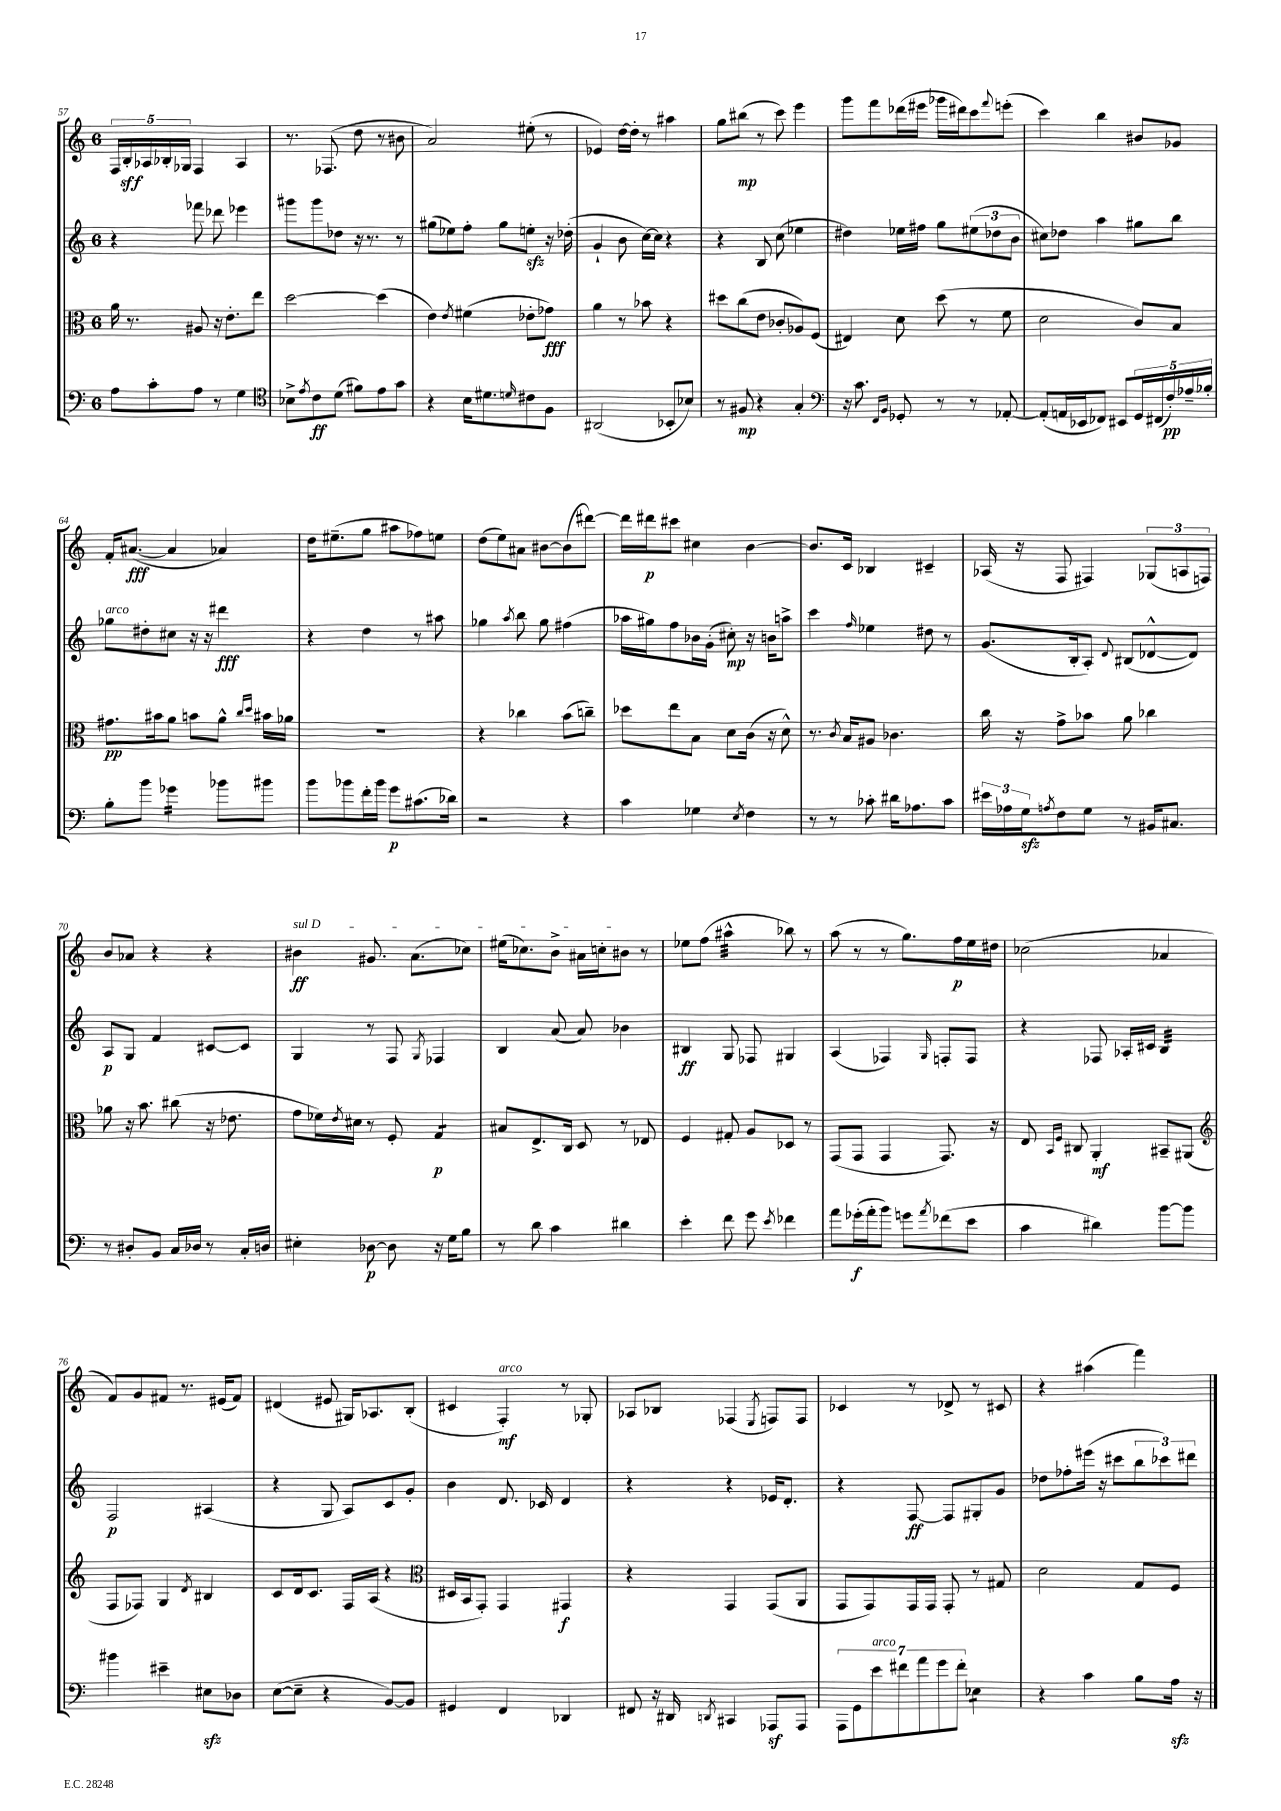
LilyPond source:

<<
\new StaffGroup <<
\new Staff = "s0" {
    \clef treble \key c \major \once \override Staff.TimeSignature.style = #'single-digit \time 6/8
    \tuplet 5/4 { f16 b16-.\sff aes16 bes16-. ges16 } f4 aes4 |
    r8. fes8.( d''8 r8 bis'8 |
    a'2) eis''8-.( r8 |
    ees'4) d''16~ d''16-. r8 ais''4 |
    g''8 bis''8\mp( r8 c'''8) e'''4 |
    g'''8 f'''8 des'''16( eis'''16 ges'''16 dis'''16) c'''8 \appoggiatura { f'''8 } e'''8-.( |
    c'''4) b''4 bis'8 ges'8 |
    f'16-. ais'8.~\fff( ais'4 aes'4) |
    d''16 eis''8.--( g''8 ais''8 fes''8) e''8 |
    d''8( e''8) ais'8 bis'8~ bis'8( dis'''8~) |
    dis'''16 dis'''16\p cis'''8 cis''4 b'4~ |
    b'8. c'16 bes4 cis'4-- |
    aes16( r16 f8 fis4) \tuplet 3/2 { ges8( a8 f8) } |
    b'8 aes'8 r4 r4 |
    \once \override TextSpanner.bound-details.left.text = \markup { \italic "sul D" } bis'4\ff\startTextSpan gis'8. a'8.( ces''8) |
    eis''16( ces''8.) b'8-> ais'16 c''16-. bis'8\stopTextSpan r8 |
    ees''8 f''8( ais''4:32-^ bes''8) r8 |
    a''8( r8 r8 g''8.) f''16\p e''16 dis''16 |
    ces''2( aes'4 |
    f'8) g'8 fis'8 r8. eis'16( fis'8) |
    dis'4( eis'8 gis16) aes8. b8-.( |
    cis'4 f4-.\mf^\markup { \italic "arco" }) r8 ges8-. |
    aes8 bes8 fes4( \acciaccatura { e8 } f8) f8 |
    ces'4 r8 des'8-> r8 cis'8 |
    r4 ais''4( f'''4) \bar "|." |
}
\new Staff = "s1" {
    \clef treble \key c \major \once \override Staff.TimeSignature.style = #'single-digit \time 6/8
    r4 fes'''8 des'''8 ees'''4 |
    gis'''8 gis'''8 des''8 r16 r8. r8 |
    gis''8( ees''8) f''8-. gis''8 e''8-.\sfz r16 des''16-.( |
    g'4-! b'8 c''16~) c''16 r4 |
    r4 b8 c''8( ees''4 |
    dis''4) ees''16 fis''16 g''8 \tuplet 3/2 { eis''8( des''8 b'8 } |
    cis''8) des''8 a''4 gis''8 b''8 |
    ges''8^\markup { \italic "arco" } dis''8-. cis''8 r16 r16 dis'''4\fff |
    r4 d''4 r8 ais''8 |
    ges''4 \acciaccatura { a''8 } b''8 ges''8 fis''4( |
    aes''16 gis''16) f''8 bes'16 g'16-.( cis''8-.\mp) r16 b'16 a''8-> |
    c'''4 \grace { f''16 } ees''4 dis''8 r8 |
    g'8.( b16-. a8-.) \appoggiatura { d'8 } bis8( des'8~-^ des'8) |
    a8\p g8 f'4 cis'8~ cis'8 |
    g4 r8 f8 \acciaccatura { g8 } fes4 |
    b4 a'8( a'8) bes'4 |
    bis4\ff g8 fes8 gis4 |
    a4( fes4) \grace { g16 } f8-. f8 |
    r4 fes8 aes16-. cis'16 b4:32 |
    f2\p ais4( |
    r4 g8 a8) c'8 g'8-. |
    b'4 d'8. ces'16 d'4 |
    r4 r4 ees'16 d'8.-. |
    r4 f8~\ff f8 gis8-. g'8 |
    des''8 fes''8-. eis'''16( r16 cis'''8 \tuplet 3/2 { b''8 ces'''8) dis'''8 } \bar "|." |
}
\new Staff = "s2" {
    \clef alto \key c \major \once \override Staff.TimeSignature.style = #'single-digit \time 6/8
    a'16 r8. ais8 r16 e'8.-. e''8 |
    d''2~ d''4( |
    e'4) \acciaccatura { e'8 } fis'4( ees'8-. ges'8\fff) |
    a'4 r8 bes'8 r4 |
    dis''8 c''8( e'8 ces'8-. aes8) f8( |
    eis4) d'8 d''8( r8 f'8 |
    d'2 c'8) b8 |
    gis'8.\pp bis'16 a'8 b'8 a'8-^ \grace { c''16 d''16 } bis'16 aes'16 |
    R2. |
    r4 ces''4 b'8( c''8--) |
    des''8 e''8 b8 d'8 c'16( r16 d'8-^) |
    r8. \acciaccatura { c'8 } b16 ais8 ces'4. |
    c''16 r16 g'8-> bes'8 a'8 ces''4 |
    aes'8 r16 b'8. cis''8( r16 ees'8. |
    g'8 fes'16) \acciaccatura { e'8 } dis'16 r8 f8-. g4:8\p |
    bis8 e8.-> c16 d8 r8 ees8 |
    f4 gis8-. a8 des8 r8 |
    g,8( g,8 g,4 g,8.) r16 |
    e8 \grace { b,16 f16 } cis8 a,4-.\mf bis,8-- ais,8( |
    \clef treble f8 fes8) g4 \acciaccatura { d'8 } bis4 |
    c'8 d'16 c'8. f16 a16( r4 |
    \clef alto dis16 b,16 g,8-.) g,4 gis,4\f |
    r4 g,4 g,8( a,8 |
    g,8 g,8) g,16 g,16 g,8-. r8 gis8 |
    d'2 g8 f8 \bar "|." |
}
\new Staff = "s3" {
    \clef bass \key c \major \once \override Staff.TimeSignature.style = #'single-digit \time 6/8
    a8 c'8-. a8 r8 g4 |
    \clef tenor bes8-> \acciaccatura { e'8 } c'8\ff d'8( fis'8) e'8 g'8 |
    r4 b16 dis'8. \grace { d'16 } cis'8 f8 |
    ais,2( bes,8-. bes8) |
    r8 fis8\mp r4 g4-. |
    \clef bass r16 c'8. \grace { f,16 b,16 } ges,8-. r8 r8 aes,8~-. |
    aes,8-.( a,16 ees,16 fes,8) eis,8 \tuplet 5/4 { g,16 fis,16( f16-.\pp) aes16-- bes16-. } |
    b8-. b'8 ges'4:16 bes'8 bis'8 |
    b'8 bes'8 f'16-. bes'16 g'8\p cis'8.( des'16) |
    r2 r4 |
    c'4 ges4 \acciaccatura { e8 } f4 |
    r8 r8 ces'8-. dis'16 aes8. ces'8 |
    \tuplet 3/2 { eis'16 aes16 g16\sfz } \acciaccatura { a8 } f8 g8 r8 bis,16 cis8. |
    r8 dis8-. b,8 c16 des16 r8 c16-. d16 |
    eis4-. des8~\p des8 r16 g16 b8 |
    r8 d'8 c'4 dis'4 |
    e'4-. f'8 g'8 \acciaccatura { e'8 } fes'4 |
    a'8 ges'16-.\f( a'16-. b'8) g'8 \acciaccatura { a'8 } fes'8( e'8 |
    c'4 dis'4) b'8~ b'8 |
    bis'4 eis'4-- eis8\sfz des8 |
    e8~( e8-- r4 b,8~) b,8 |
    gis,4 f,4 des,4 |
    fis,8 r16 dis,16 \acciaccatura { d,8 } cis,4 aes,,8\sf aes,,8 |
    \tuplet 7/4 { a,,8 g,8 e'8^\markup { \italic "arco" } fis'8 a'8 g'8 fis'8-. } ees4:8 |
    r4 c'4 b8 a16\sfz r16 \bar "|." |
}
>>
>>
\layout { \context { \Score currentBarNumber = #57 } }
